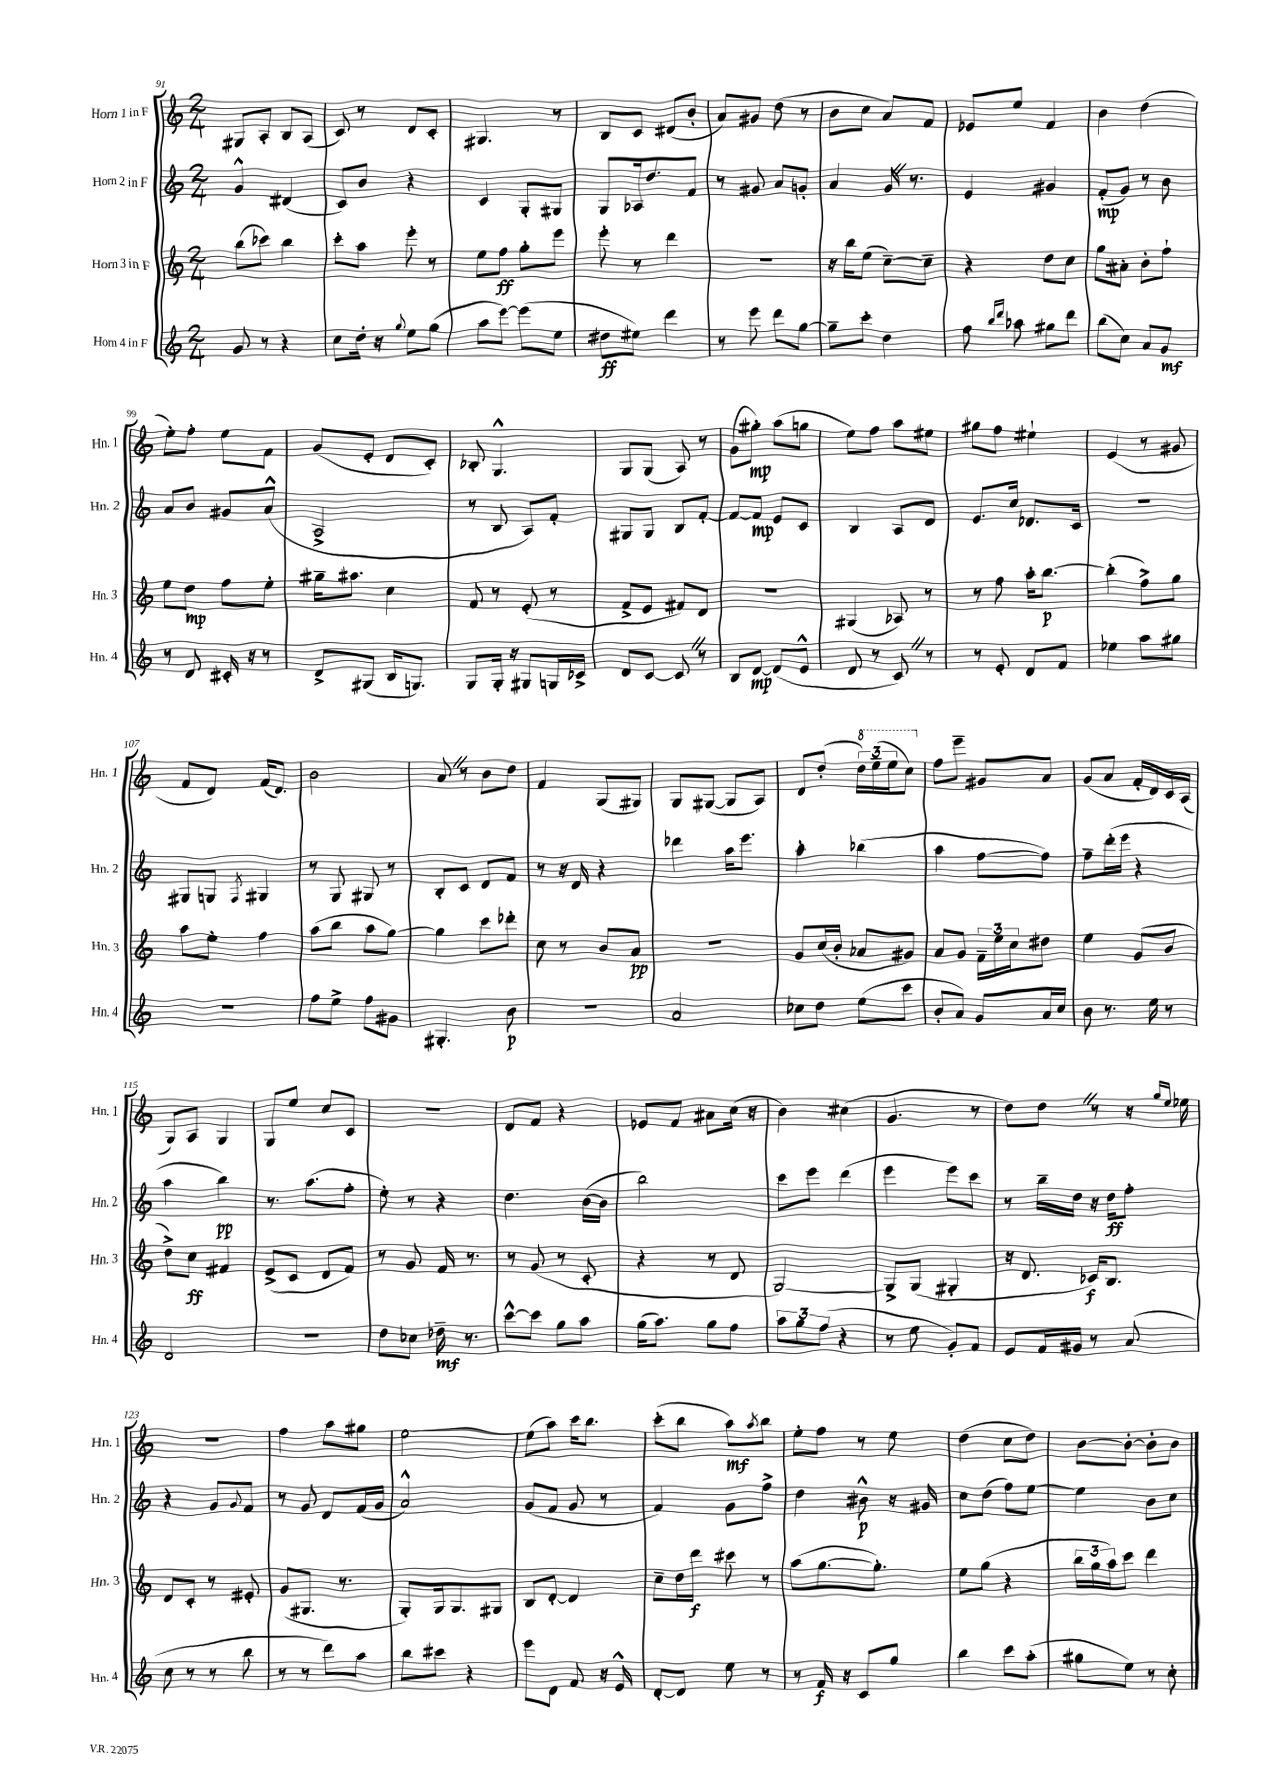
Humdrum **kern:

**kern	**dynam	**kern	**dynam	**kern	**dynam	**kern	**dynam
*part4	*part4	*part3	*part3	*part2	*part2	*part1	*part1
*staff4	*staff4	*staff3	*staff3	*staff2	*staff2	*staff1	*staff1
*I"Horn 4 in F	*	*I"Horn 3 in F	*	*I"Horn 2 in F	*	*I"Horn 1 in F	*
*I'Hn. 4	*	*I'Hn. 3	*	*I'Hn. 2	*	*I'Hn. 1	*
*clefG2	*	*clefG2	*	*clefG2	*	*clefG2	*
*k[]	*	*k[]	*	*k[]	*	*k[]	*
*M2/4	*	*M2/4	*	*M2/4	*	*M2/4	*
=91	=91	=91	=91	=91	=91	=91	=91
8g/	.	(8bb\L	.	4g^^/	.	8G#X/L	.
8r	.	8ccc-X\J)	.	.	.	8A'/J	.
4r	.	4bb\	.	(4d#X/	.	8B/L	.
.	.	.	.	.	.	(8A/J	.
=92	=92	=92	=92	=92	=92	=92	=92
8cc\L	.	8ccc'\L	.	8c/L)	.	8c/)	.
16dd'\Jk	.	8aa\J	.	8b/J	.	8r	.
16r	.	.	.	.	.	.	.
8qqgg/	.	.	.	.	.	.	.
8ee\L	.	8eee'\	.	4r	.	8d/L	.
(8gg\J	.	8r	.	.	.	8c'/J	.
=93	=93	=93	=93	=93	=93	=93	=93
8aa\L	.	8ee\L	.	4c/	.	4.G#X/	.
[8eee\J)	.	8ff\J	ff	.	.	.	.
(8eee\L]	.	8gg'\L	.	8G'/L	.	.	.
8ee\J	.	8eee\J	.	8G#X/J	.	8r	.
=94	=94	=94	=94	=94	=94	=94	=94
8dd#X\L	ff	8eee'\	.	8G/L	.	8B/L	.
8ee#X\J)	.	8r	.	16A-X/k	.	8c/J	.
.	.	.	.	8.dd/	.	.	.
4ddd\	.	4ddd\	.	.	.	(8d#X/L	.
.	.	.	.	8f/J	.	8b'/J	.
=95	=95	=95	=95	=95	=95	=95	=95
8r	.	2r	.	8r	.	8a/L)	.
8eee\	.	.	.	8g#X/	.	8g#X/J	.
8ddd\L	.	.	.	8a/L	.	(8dd\	.
[8gg\J	.	.	.	8gn'/J	.	8r	.
=96	=96	=96	=96	=96	=96	=96	=96
8gg~\L]	.	16r	.	4a/	.	8b\L	.
.	.	16bb\KL	.	.	.	.	.
8ccc'\J	.	(8ee\J	.	.	.	8cc\J	.
4dd\	.	[8cc~\L)	.	16gZ/	.	8a/L)	.
.	.	.	.	8.r	.	.	.
.	.	8cc~\J]	.	.	.	8f/J	.
=97	=97	=97	=97	=97	=97	=97	=97
8ff\	.	4r	.	4e/	.	8e-X/L	.
16qqbb/LL	.	.	.	.	.	.	.
16qqddd/JJ	.	.	.	.	.	.	.
8aa-X\	.	.	.	.	.	8ee/J	.
8gg#X\L	.	8dd\L	.	4g#X/	.	4f/	.
8ddd\J	.	8cc\J	.	.	.	.	.
=98	=98	=98	=98	=98	=98	=98	=98
(8bb\L	.	8gg\L	.	(8f'/L	mp	4b\	.
8cc\J)	.	8a#X'\J	.	8g/J)	.	.	.
8a/L	.	8b'\L	.	8r	.	(4dd\	.
8g/J	mf	8ff`\J	.	8b\	.	.	.
!!LO:LB:g=z
=99	=99	=99	=99	=99	=99	=99	=99
8r	.	8ee\L	.	8a/L	.	8ee'\L)	.
8d/	.	8dd\J	mp	8b/J	.	8ff'\J	.
16c#X'/	.	8ff\L	.	8g#X/L	.	8ee\L	.
16r	.	.	.	.	.	.	.
8r	.	8ee'\J	.	(8a^^/J	.	8f\J	.
=100	=100	=100	=100	=100	=100	=100	=100
8d^/L	.	16gg#X~\KL	.	2A^/	.	(8g/L	.
.	.	8.aa#X\J	.	.	.	.	.
(8G#X/J	.	.	.	.	.	8e'/J	.
16B/KL	.	4cc\	.	.	.	8d/L	.
8.Gn/J)	.	.	.	.	.	.	.
.	.	.	.	.	.	8c'/J)	.
=101	=101	=101	=101	=101	=101	=101	=101
8G/L	.	8f/	.	8r	.	8B-X'/	.
16G'/Jk	.	8r	.	8B/	.	4.G^^/	.
16r	.	.	.	.	.	.	.
8G#X/L	.	(8e'/	.	8A/L)	.	.	.
16Gn/L	.	8r	.	8f'/J	.	.	.
16c-X^/JJ	.	.	.	.	.	.	.
=102	=102	=102	=102	=102	=102	=102	=102
8d/L	.	8f^/L	.	8G#X/L	.	8G/L	.
[8c/J	.	8e/J	.	8G#/J	.	(8G/J	.
8cZ/]	.	8f#X/L)	.	8B/L	.	8A/)	.
8r	.	8d/J	.	[8f'/J	.	8r	.
=103	=103	=103	=103	=103	=103	=103	=103
8B/L	.	2r	.	8f/L_	.	(8g\L	.
[8d/J	mp	.	.	8f/J]	mp	8gg#X'\J)	mp
(8d/L]	.	.	.	8e/L	.	(8aa\L	.
8e^^/J	.	.	.	8c/J	.	8ggn\J	.
=104	=104	=104	=104	=104	=104	=104	=104
8d/	.	(4G#X/	.	4B/	.	8ee\L)	.
8r	.	.	.	.	.	8ff\J	.
8cZ/)	.	8A-X/)	.	8A/L	.	8aa\L	.
8r	.	8r	.	8d/J	.	8ee#X\J	.
=105	=105	=105	=105	=105	=105	=105	=105
8r	.	8r	.	8.e/L	.	8gg#X\L	.
8e'/	.	8ff\	.	.	.	8ff\J	.
.	.	.	.	16cc/Jk	.	.	.
8d/L	.	16aa'\KL	.	8.d-X/L	.	4ee#X`\	.
.	.	[8.bb\J	p	.	.	.	.
8f/J	.	.	.	.	.	.	.
.	.	.	.	16c/Jk	.	.	.
=106	=106	=106	=106	=106	=106	=106	=106
4ee-X\	.	(4bb'\]	.	2r	.	(4e/	.
8aa\L	.	8ff^\L)	.	.	.	8r	.
8gg#X\J	.	8gg\J	.	.	.	8g#X/	.
!!LO:LB:g=z
=107	=107	=107	=107	=107	=107	=107	=107
2r	.	8aa\L	.	8G#X/L	.	8f/L	.
.	.	8ee'\J	.	8Gn/J	.	8d/J)	.
.	.	.	.	8qF/	.	.	.
.	.	4ff\	.	4G#X/	.	(16f/KL	.
.	.	.	.	.	.	8.d/J)	.
=108	=108	=108	=108	=108	=108	=108	=108
8ff\L	.	(8aa\L	.	8r	.	2b\	.
8ee^\J	.	8bb\J	.	8G/	.	.	.
8ff\L	.	8aa\L	.	8G#X/	.	.	.
8g#X\J	.	[8gg\J)	.	8r	.	.	.
=109	=109	=109	=109	=109	=109	=109	=109
4.G#X'/	.	4gg\]	.	8B'/L	.	8aZ/	.
.	.	.	.	8c/J	.	8r	.
.	.	8ccc\L	.	8d/L	.	8b\L	.
8b\	p	8ddd-X'\J	.	8f/J	.	8dd\J	.
=110	=110	=110	=110	=110	=110	=110	=110
2r	.	8cc\	.	8r	.	4f/	.
.	.	8r	.	16r	.	.	.
.	.	.	.	16d/	.	.	.
.	.	8b/L	.	4r	.	(8G/L	.
.	.	8a/J	pp	.	.	8G#X/J)	.
=111	=111	=111	=111	=111	=111	=111	=111
2a/	.	2r	.	4ddd-X\	.	8G/L	.
.	.	.	.	.	.	([8G#X/J	.
.	.	.	.	16aa\KL	.	8G#/L]	.
.	.	.	.	8.eee\J	.	.	.
.	.	.	.	.	.	8A/J)	.
=112	=112	=112	=112	=112	=112	=112	=112
8cc-X\L	.	8g/L	.	4aa'\	.	8d/L	.
8dd\J	.	(16cc/L	.	.	.	(8dd'/J	.
.	.	16b'/JJ	.	.	.	.	.
*	*	*	*	*	*	*8va	*
(8ee\L	.	8a-X/L	.	(4bb-X\	.	24ddd\LL)	.
.	.	.	.	.	.	(24eee~\	.
.	.	.	.	.	.	24eee\J	.
8ccc\J	.	8g#X/J)	.	.	.	8ccc\J)	.
=113	=113	=113	=113	=113	=113	=113	=113
*	*	*	*	*	*	*X8va	*
8b'/L	.	8a/L	.	4aa\	.	8ff\L	.
8a/J)	.	8g/J	.	.	.	8eee~\J	.
8g/L	.	24f~\LL	.	[8ff\L	.	8g#X/L	.
.	.	24ee\	.	.	.	.	.
.	.	24cc\J	.	.	.	.	.
16a/L	.	8dd#X\J	.	8ff\J])	.	8a/J	.
16cc/JJ	.	.	.	.	.	.	.
=114	=114	=114	=114	=114	=114	=114	=114
8b\	.	4ee\	.	8ff~\L	.	(8g/L	.
8.r	.	.	.	(16ddd'\L	.	8a/J	.
.	.	.	.	16eee\JJ	.	.	.
.	.	(8g/L	.	4r	.	16f'/LL	.
16ee\	.	.	.	.	.	16d/)	.
8r	.	8b/J	.	.	.	16c/	.
.	.	.	.	.	.	(16A/JJ	.
!!LO:LB:g=z
=115	=115	=115	=115	=115	=115	=115	=115
2d/	.	8dd^\L)	.	4aa\	.	8G/L)	.
.	.	8cc\J	ff	.	.	8A/J	.
.	.	4f#X/	.	4bb\)	pp	4G/	.
=116	=116	=116	=116	=116	=116	=116	=116
2r	.	(8e^/L	.	8.r	.	8G/L	.
.	.	8c/J	.	.	.	8ee/J	.
.	.	.	.	(8.aa\L	.	.	.
.	.	8d/L	.	.	.	8cc/L	.
.	.	8f/J)	.	8ff'\J	.	8c/J	.
=117	=117	=117	=117	=117	=117	=117	=117
8dd\L	.	8r	.	8ee'\)	.	2r	.
8cc-X\J	.	8g/	.	8r	.	.	.
16dd-X~\	mf	16f/	.	4r	.	.	.
8.r	.	8.r	.	.	.	.	.
=118	=118	=118	=118	=118	=118	=118	=118
[8ccc^^\L	.	8r	.	4.dd\	.	8d/L	.
8ccc\J]	.	(8g/	.	.	.	8f/J	.
8gg\L	.	8r	.	.	.	4r	.
8aa\J	.	8c'/	.	([16b\LL	.	.	.
.	.	.	.	16b\JJ]	.	.	.
=119	=119	=119	=119	=119	=119	=119	=119
(16gg\KL	.	4r	.	2bb\)	.	8e-X/L	.
8.aa\J)	.	.	.	.	.	.	.
.	.	.	.	.	.	8f/J	.
8gg\L	.	8r	.	.	.	8a#X\L	.
8ff\J	.	8d/	.	.	.	(16cc\Jk	.
.	.	.	.	.	.	16r	.
=120	=120	=120	=120	=120	=120	=120	=120
12aa\L	.	[2G/)	.	8ccc\L	.	4b\)	.
12gg\	.	.	.	.	.	.	.
.	.	.	.	8eee\J	.	.	.
(12ff\J	.	.	.	.	.	.	.
4r	.	.	.	(4ddd\	.	(4cc#X\	.
=121	=121	=121	=121	=121	=121	=121	=121
8r	.	8G^/L]	.	4eee\	.	4.g/	.
8ee\	.	(8G/J	.	.	.	.	.
8g'/L)	.	4G#X'/	.	8eee\L)	.	.	.
8f/J	.	.	.	8ccc\J	.	8r	.
=122	=122	=122	=122	=122	=122	=122	=122
8e/L	.	16r	.	8r	.	8dd\L)	.
.	.	8.d/	.	.	.	.	.
16f/L	.	.	.	16bb~\LL	.	8ddZ\J	.
16g#X/JJ	.	.	.	16dd\JJ	.	.	.
8r	.	16c-X/KL)	f	16r	.	8r	.
.	.	8.B/J	.	16dd\KL	ff	.	.
(8a/	.	.	.	8ff'\J	.	16r	.
.	.	.	.	.	.	16qqgg/LL	.
.	.	.	.	.	.	16qqee/JJ	.
.	.	.	.	.	.	16ee-X\	.
!!LO:LB:g=z
=123	=123	=123	=123	=123	=123	=123	=123
8cc\	.	8d/L	.	4r	.	2r	.
8r	.	8c'/J	.	.	.	.	.
8r	.	8r	.	8g/L	.	.	.
.	.	.	.	8qqg/	.	.	.
8bb\	.	8e#X'/	.	8f/J	.	.	.
=124	=124	=124	=124	=124	=124	=124	=124
8r	.	(8g/L	.	8r	.	4ff\	.
8r	.	8.G#X/J	.	8g/	.	.	.
8ddd\L)	.	.	.	8d/L	.	8aa\L	.
.	.	8.r	.	.	.	.	.
8aa\J	.	.	.	(16f/L	.	8gg#X\J	.
.	.	.	.	16g/JJ	.	.	.
=125	=125	=125	=125	=125	=125	=125	=125
8bb\L	.	8G'/L)	.	2a^^/)	.	[2ee\	.
8ccc#X\J	.	16G/k	.	.	.	.	.
.	.	8.G/	.	.	.	.	.
4r	.	.	.	.	.	.	.
.	.	8G#X/J	.	.	.	.	.
=126	=126	=126	=126	=126	=126	=126	=126
8eee\L	.	8B/L	.	(8g/L	.	(8ee\L]	.
8d\J	.	[8d'/J	.	8f/J	.	8aa\J)	.
8f/	.	4d/]	.	8g/	.	16ccc\KL	.
.	.	.	.	.	.	8.bb\J	.
16r	.	.	.	8r	.	.	.
16e^^/	.	.	.	.	.	.	.
=127	=127	=127	=127	=127	=127	=127	=127
[8d'/L	.	8cc~\L	.	4f/)	.	(8ccc'\L	.
8d/J]	.	16dd\L	.	.	.	8bb\J	.
.	.	16ddd\JJ	f	.	.	.	.
8ee\	.	8ccc#X\	.	8g\L	.	8aa\L)	mf
.	.	.	.	.	.	8qaa/	.
8r	.	8r	.	8ff^\J	.	8bb\J	.
=128	=128	=128	=128	=128	=128	=128	=128
8r	.	(8aa\L	.	4dd\	.	8ee'\L	.
16f/	f	[8.gg\	.	.	.	8ff\J	.
16r	.	.	.	.	.	.	.
8c/L	.	.	.	8b#X^^\	p	8r	.
.	.	8.gg'\J])	.	.	.	.	.
8gg/J	.	.	.	16r	.	8ee\	.
.	.	.	.	16g#X/	.	.	.
=129	=129	=129	=129	=129	=129	=129	=129
4bb\	.	8ee\L	.	8cc\L	.	(4dd\	.
.	.	(8gg\J	.	(8dd\J	.	.	.
8ccc\L	.	4r	.	8ff\L)	.	8cc\L	.
(8aa'\J	.	.	.	[8ee\J	.	8dd\J)	.
=130	=130	=130	=130	=130	=130	=130	=130
8gg#X\L	.	24bb\LL	.	4ee\]	.	[8b\L	.
.	.	24gg\	.	.	.	.	.
.	.	24aa\J)	.	.	.	.	.
8ee\J)	.	8ccc\J	.	.	.	8b'\J_	.
8r	.	4ddd\	.	8b\L	.	8b'\L]	.
8cc'\	.	.	.	8cc\J	.	8b\J	.
==	==	==	==	==	==	==	==
*-	*-	*-	*-	*-	*-	*-	*-
